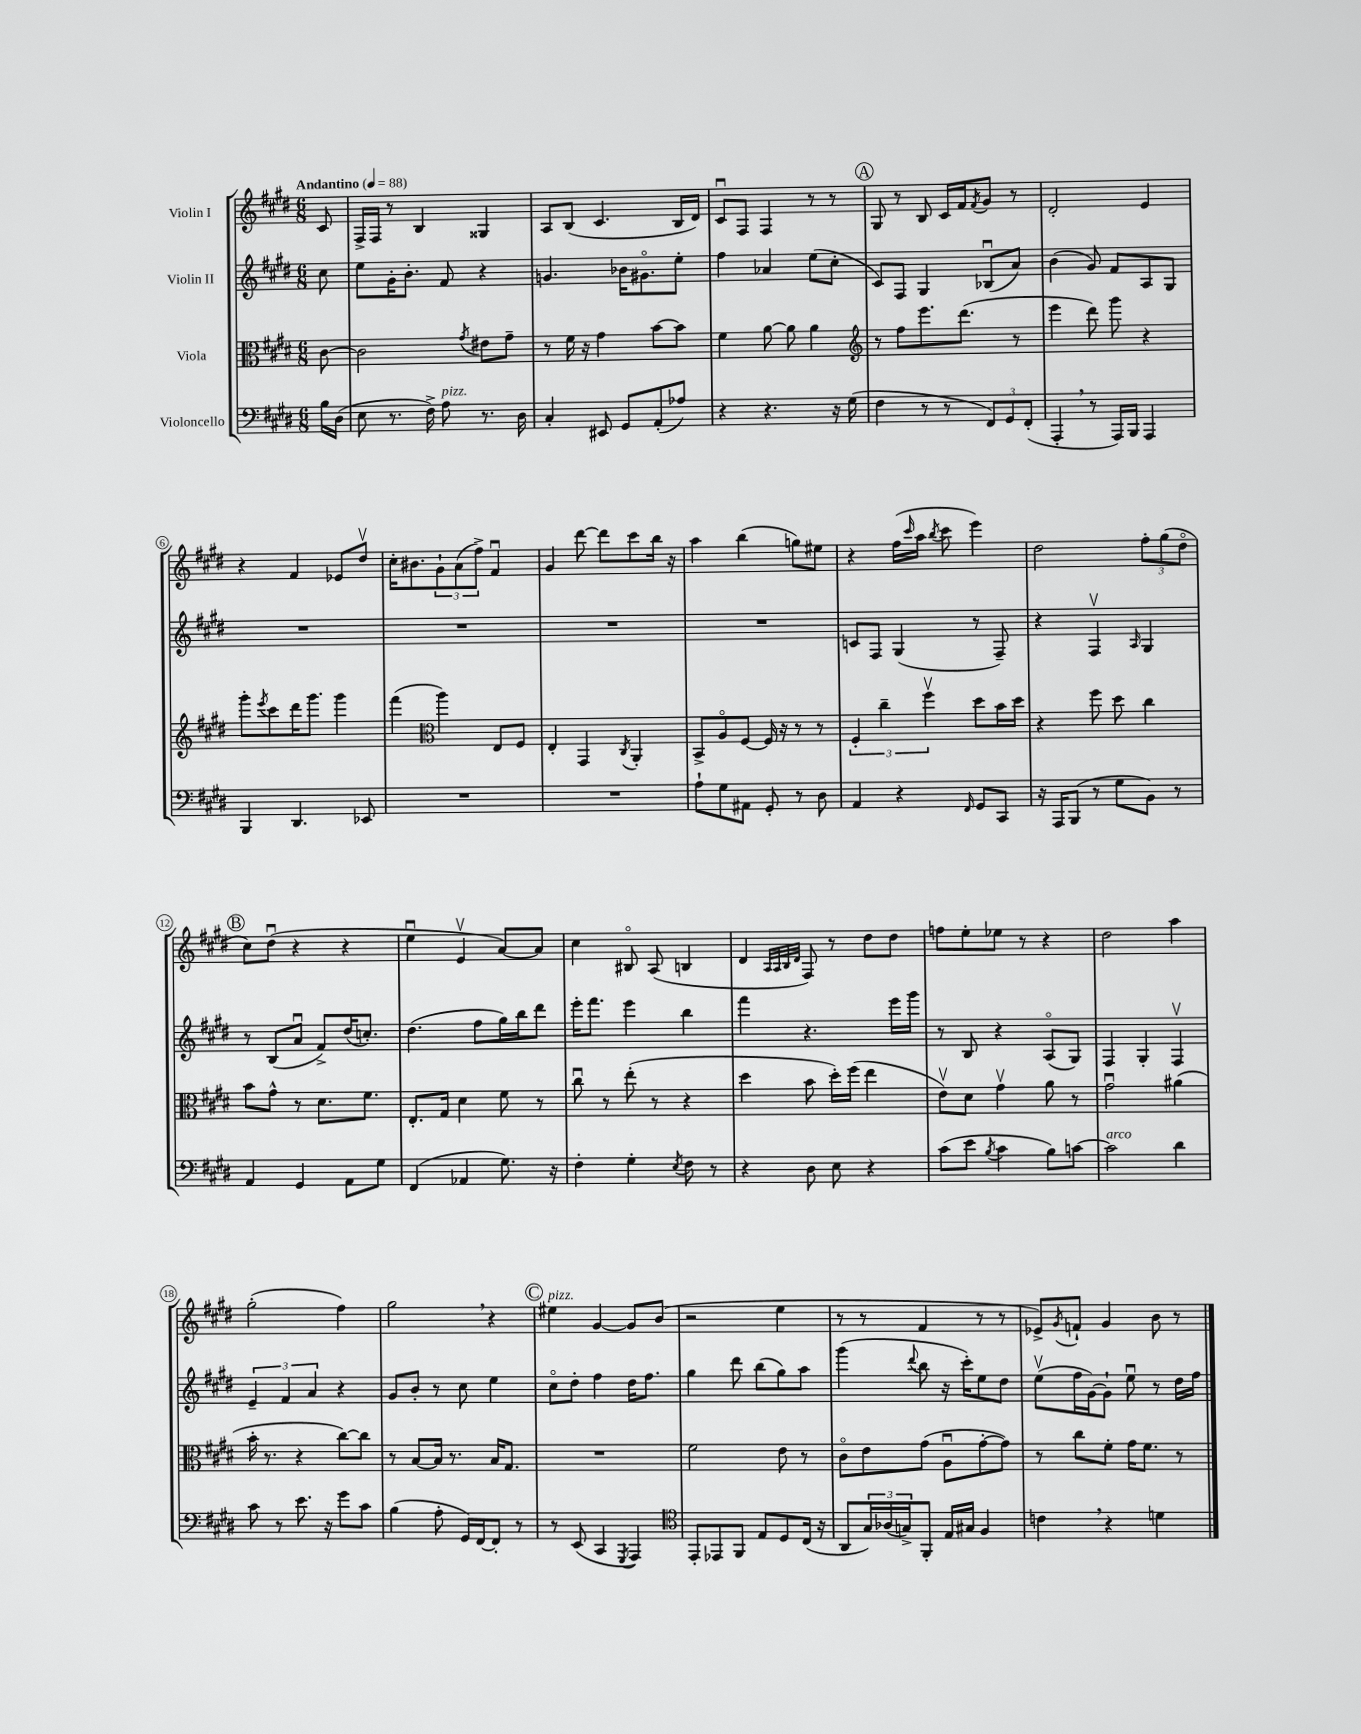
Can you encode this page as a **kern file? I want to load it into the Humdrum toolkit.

**kern	**kern	**kern	**kern
*part4	*part3	*part2	*part1
*staff4	*staff3	*staff2	*staff1
*I"Violoncello	*I"Viola	*I"Violin II	*I"Violin I
*clefF4	*clefC3	*clefG2	*clefG2
*k[f#c#g#d#]	*k[f#c#g#d#]	*k[f#c#g#d#]	*k[f#c#g#d#]
*M6/8	*M6/8	*M6/8	*M6/8
*MM88	*MM88	*MM88	*MM88
=	=	=	=
!	!	!	!LO:TX:a:B:t=Andantino
16B\LL	[8c#\	8cc#\	8c#/
(16D#\JJ	.	.	.
=1	=1	=1	=1
8E\	2c#\]	8ee\L	16F#^/LL
.	.	.	16F#/JJ
8.r	.	16g#'\K	8r
.	.	8.b'\J	.
.	.	.	4B/
16F#^\)	.	.	.
!LO:TX:a:i:t=pizz.	!	!	!
8A\	.	8f#/	.
.	8qg#/	.	.
8.r	8e#X\L	4r	4G##X/
.	8g#~\J	.	.
16D#\	.	.	.
=2	=2	=2	=2
4C#'/	8r	4.gn/	8A/L
.	16f#\	.	(8B/J
.	16r	.	.
8EE#X/	4g#\	.	4.c#/
8GG#/L	.	16b-X\KL	.
.	.	8.g#X\	.
(8AA'/	[8b\L	.	.
8A-X/J)	8b\J]	8ee'\J	16B/LL
.	.	.	16d#/JJ)
=3	=3	=3	=3
4r	4f#\	4ff#\	8c#u/L
.	.	.	8F#/J
4.r	[8a\	4a-X/	4F#/
.	8a\]	.	.
.	4a\	(8ee\L	8r
16r	.	8cc#'\J	8r
(16G#\	.	.	.
!!LO:REH:place=s1:t=A
=4	=4	=4	=4
*	*clefG2	*	*
4F#\	8r	8c#/L)	8G#/
.	8ff#\L	8F#/J	8r
8r	8.eee\	4G#/	8B/
8r	.	.	16c#/LL
.	(8.ddd#\J	.	16f#/J
.	.	.	8qf#/
12FF#/L)	.	(8B-Xu/L	8g#/J
12GG#/	.	.	.
.	8r	8a/J)	8r
(12FF#'/J	.	.	.
=5	=5	=5	=5
4AAA',/	4eee\	(4b\	2d#'/
8r	8ddd#\)	8g#/)	.
16AAA/LL)	8ggg#\	8f#/L	.
16BBB/JJ	.	.	.
4AAA/	4r	8A/	4e/
.	.	8G#/J	.
!!LO:LB:g=z
=6	=6	=6	=6
4BBB/	8ggg#'\L	2.r	4r
.	8qeee/	.	.
.	8ccc#\	.	.
4.DD#/	16ddd#\K	.	4f#/
.	8.ggg#\J	.	.
.	4ggg#\	.	8e-X/L
8EE-X/	.	.	8dd#v/J
=7	=7	=7	=7
2.r	(4fff#\	2.r	16cc#'\KL
.	.	.	8.b#X\
*	*clefC3	*	*
.	4aa\)	.	12g#`\
.	.	.	(12a\
.	.	.	12ff#^\J)
.	8E/L	.	4f#u/
.	8F#/J	.	.
=8	=8	=8	=8
2.r	4E'/	2.r	4g#/
.	4GG#/	.	[8ddd#\
.	.	.	8ddd#\L]
.	8qC#/	.	.
.	4AA'/	.	8ccc#\
.	.	.	16bb\Jk
.	.	.	16r
=9	=9	=9	=9
8A`\L	8BB^/L	2.r	4aa\
8G#\	8A/	.	.
8AA#X\J	[8F#/J	.	(4bb\
8GG#'/	16F#/]	.	.
.	16r	.	.
8r	8r	.	8ggn\L)
8D#\	8r	.	8ee#X\J
=10	=10	=10	=10
4AA/	6F#'/	8cn/L	4r
.	.	8F#/J	.
.	6cc#~\	.	.
4r	.	(4G#/	(16ff#\LL
.	.	.	16qqccc#/
.	.	.	16aa\JJ
.	6ff#v\	.	.
.	.	.	8qbb/
.	.	.	8ccc#\
16qqFF#/	.	.	.
8GG#/L	8dd#\L	8r	4eee\)
8CC#/J	16b\L	8F#~/)	.
.	16dd#\JJ	.	.
=11	=11	=11	=11
16r	4r	4r	2dd#\
16AAA/KL	.	.	.
(8BBB/J	.	.	.
8r	8ff#\	4F#v/	.
8G#\L	8dd#\	.	.
.	.	16qqA/	.
8BB\J)	4cc#\	4G#/	12ff#'\L
.	.	.	(12gg#\
8r	.	.	.
.	.	.	12dd#\J
!!LO:LB:g=z
!!LO:REH:place=s1:t=B
=12	=12	=12	=12
4AA/	8b\L	8r	8cc#\L)
.	8g#^^\J	(8B/L	(8dd#u\J
4GG#/	8r	8au/J	4r
.	8.d#\L	8f#^/L)	.
8AA\L	.	(16dd#/K	4r
.	8.f#\J	8.ccn'/J)	.
8G#\J	.	.	.
=13	=13	=13	=13
(4FF#/	8.E'/L	(4.dd#\	4eeu\
.	16G#/Jk	.	.
4AA-X/	4d#\	.	4ev/
.	.	8ff#\L	.
8.G#\)	8f#\	16gg#\L)	[8a/L)
.	.	16bb\J	.
.	8r	8ddd#\J	8a/J]
16r	.	.	.
=14	=14	=14	=14
4F#'\	8cc#u\	16eee'\KL	4cc#\
.	.	8.fff#\J	.
.	8r	.	.
4G#'\	(8ee'\	4eee\	8B#X/
.	8r	.	(8A/
8qE/	.	.	.
8F#\	4r	4bb\	4Bn/
8r	.	.	.
=15	=15	=15	=15
4r	4dd#\	4fff#\	4d#/
.	.	.	32qqA/LLL
.	.	.	32qqA/
.	.	.	32qqB/
.	.	.	32qqd#/JJJ
8D#\	8b\	4.r	8F#/)
8E\	16dd#'\LL)	.	8r
.	(16ff#\JJ	.	.
4r	4ee\	.	8dd#\L
.	.	16eee\LL	8dd#\J
.	.	16ggg#\JJ	.
=16	=16	=16	=16
(8c#\L	8ev\L)	8r	8ffn\L
8e\J	8d#\J	8B/	8ee'\
8qB/	.	.	.
4c#\	4g#v\	4r	8ee-X\J
.	.	.	8r
8B\L)	8a\	(8A/L	4r
[8cn\J	8r	8G#/J)	.
=17	=17	=17	=17
!LO:TX:a:i:t=arco	!	!	!
2c\]	2g#u\	4F#/	2dd#\
.	.	4G#'/	.
4d#\	(4a#X\	4F#v/	4aa\
!!LO:LB:g=z
=18	=18	=18	=18
8c#\	16b'\	6e~/	(2gg#'\
.	8.r	.	.
8r	.	.	.
.	.	6f#/	.
8.e\	4r	.	.
.	.	6a/	.
16r	.	.	.
8g#\L	[8cc#\L)	4r	4ff#\)
8c#\J	8cc#\J]	.	.
=19	=19	=19	=19
(4B\	8r	8g#/L	2gg#,\
.	[8B/L	8b'/J	.
8A'\	16B/Jk]	8r	.
.	8.r	.	.
16GG#/LL)	.	8cc#\	.
[16FF#/J	.	.	.
8FF#'/J]	16B/KL	4ee\	4r
.	8.G#/J	.	.
8r	.	.	.
!!LO:REH:place=s1:t=C
=20	=20	=20	=20
!	!	!	!LO:TX:a:i:t=pizz.
8r	2.r	8cc#\L	4ee#X\
(8EE/	.	8dd#'\J	.
4CC#/	.	4ff#\	[4g#/
8qGGG#/	.	.	.
4AAA/)	.	16dd#\KL	8g#/L]
.	.	8.ff#\J	.
.	.	.	(8b/J
=21	=21	=21	=21
*clefC4	*	*	*
8EE'/L	2f#\	4gg#\	2r
8EE-X/	.	.	.
8FF#/J	.	8ddd#\	.
8E/L	.	(8bb\L	.
8D#/	8e\	8gg#\)	4ee\
(16C#/Jk	8r	8aa\J	.
16r	.	.	.
=22	=22	=22	=22
8AA/L	8c#\L	(4ggg#\	8r
24G#/L)	8e\	.	8r
(24A-X/	.	.	.
24Gn^/J)	.	.	.
.	.	8qqddd#/	.
8FF#'/J	(8g#\J	8bb\	4f#/
16E/LL	8Au\L	16r	.
16G#X/JJ	.	16ccc#'\KL)	.
4F#/	[8g#'\	8ee\	8r
.	8g#\J])	8dd#\J	8r
=23	=23	=23	=23
4cn,\	8r	(8eev\L	8e-X^/L)
.	.	.	8qg#/
.	8cc#\L	16ff#\L	8fn`/J
.	.	[16g#\J)	.
4r	8f#'\J	8g#`\J]	4g#/
.	16g#\KL	8eeu\	.
.	8.f#\J	.	.
4dn\	.	8r	8b\
.	8r	16dd#\LL	8r
.	.	16ff#\JJ	.
==	==	==	==
*-	*-	*-	*-
